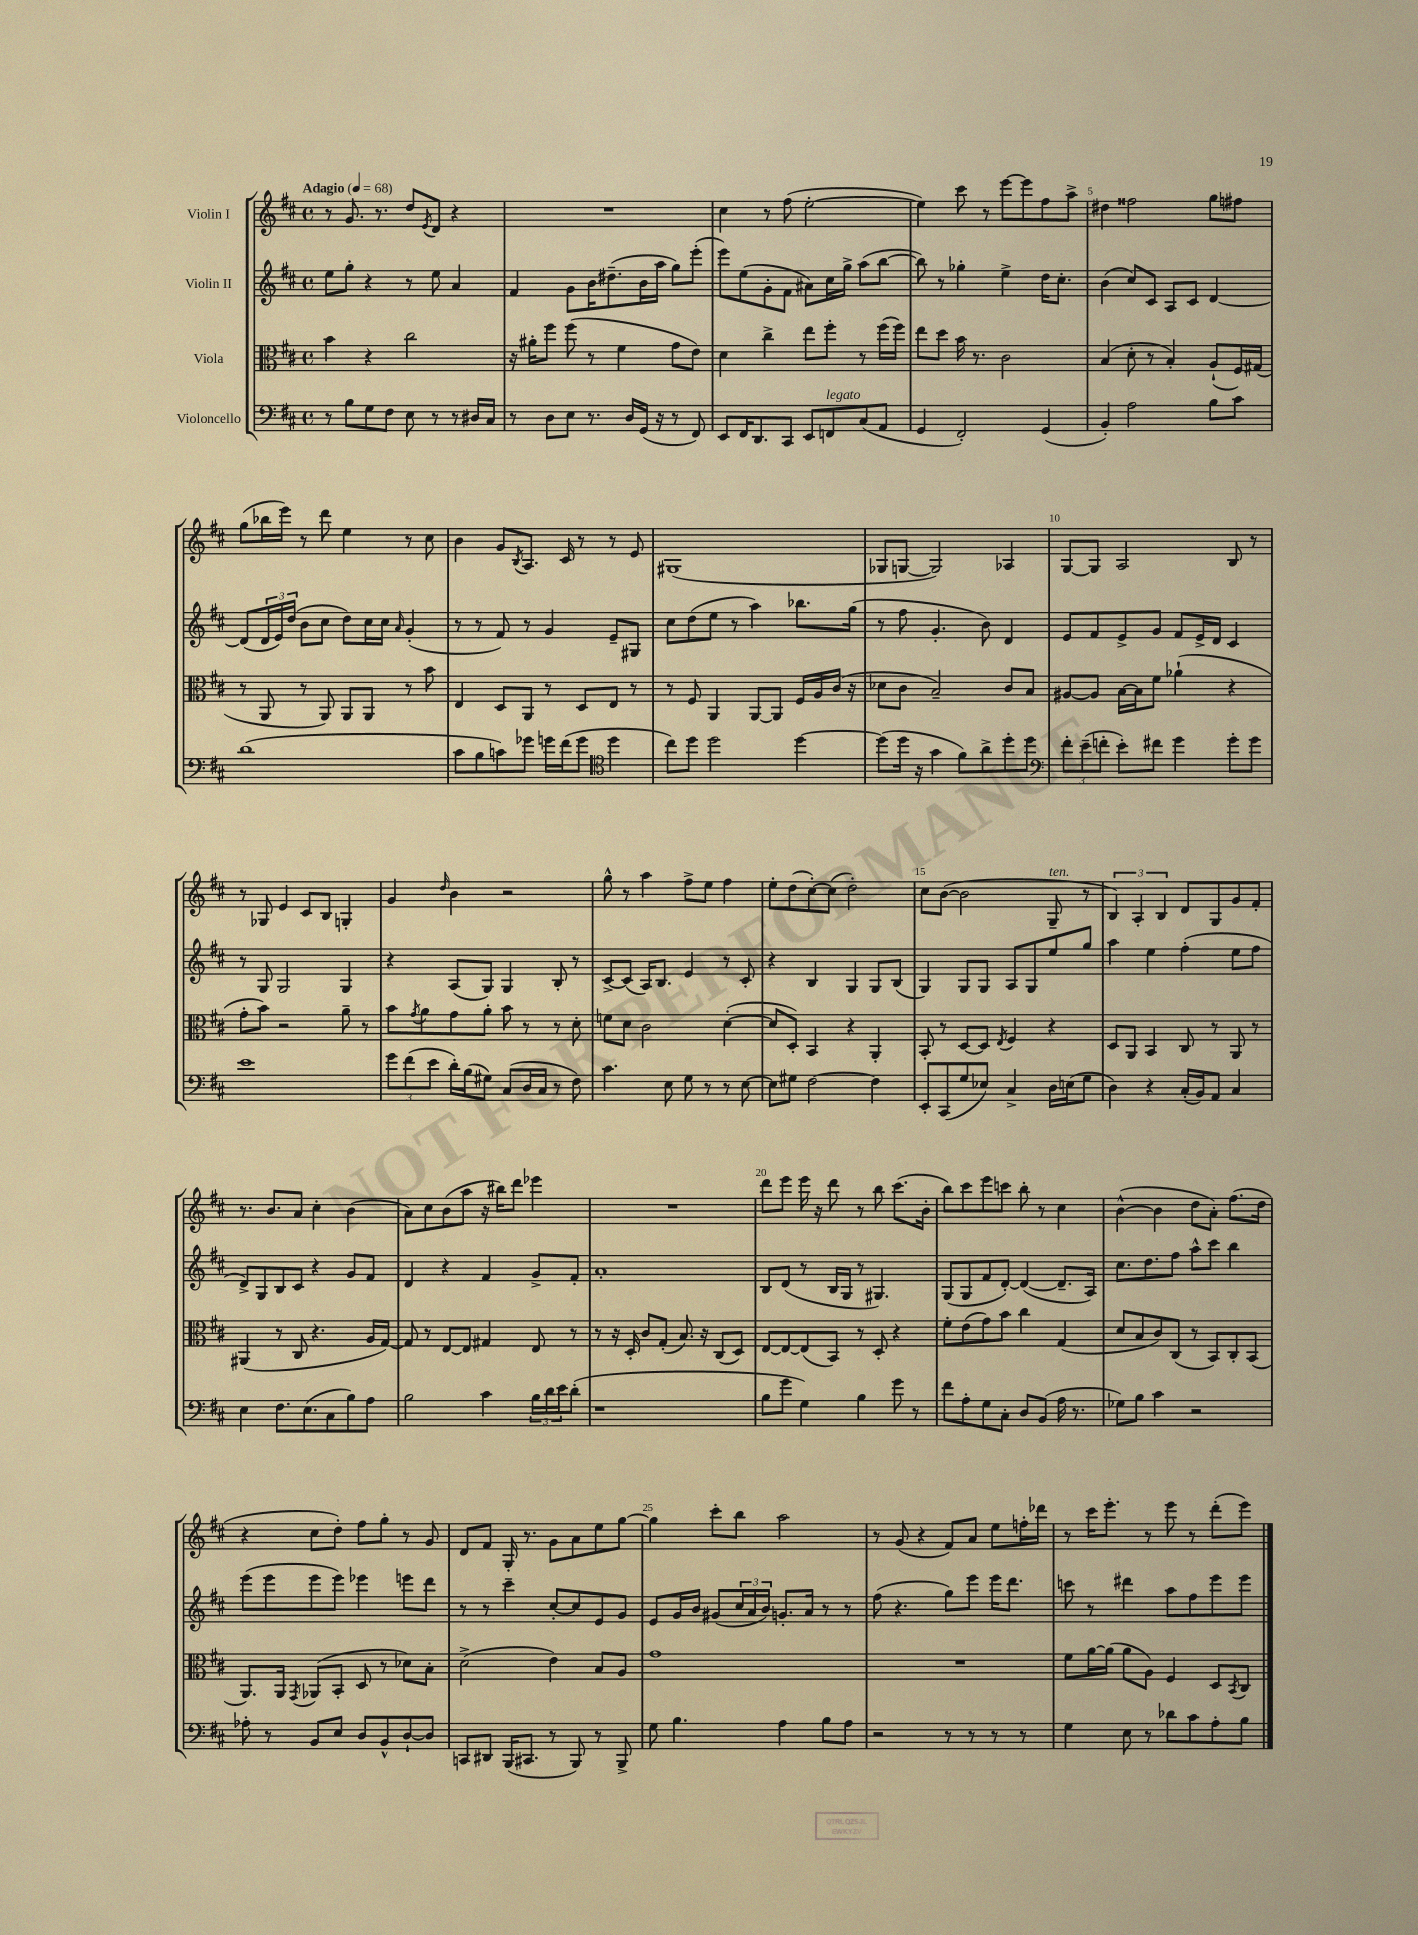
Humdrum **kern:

**kern	**kern	**kern	**kern
*part4	*part3	*part2	*part1
*staff4	*staff3	*staff2	*staff1
*I"Violoncello	*I"Viola	*I"Violin II	*I"Violin I
*clefF4	*clefC3	*clefG2	*clefG2
*k[f#c#]	*k[f#c#]	*k[f#c#]	*k[f#c#]
*M4/4	*M4/4	*M4/4	*M4/4
*met(c)	*met(c)	*met(c)	*met(c)
*MM68	*MM68	*MM68	*MM68
=1	=1	=1	=1
!	!	!	!LO:TX:a:B:t=Adagio
8r	4b\	8ee\L	8r
8B\L	.	8gg'\J	8.g/
8G\	4r	4r	.
.	.	.	8.r
8F#\J	.	.	.
8E\	2cc#\	8r	8dd/L
.	.	.	8qe/
8r	.	8ee\	8d/J
8r	.	4a/	4r
16D#X/LL	.	.	.
16C#/JJ	.	.	.
=2	=2	=2	=2
8r	16r	4f#/	1r
.	16a#X'\KL	.	.
8D\L	8ff#\J	.	.
8E\J	(8ff#\	8g\L	.
8.r	8r	16b\K	.
.	.	(8.dd#X~\	.
.	4f#\	.	.
16D/LL	.	.	.
(16GG/JJ	.	16b\L	.
16r	.	16aa\JJ	.
8r	8g\L	8gg\L)	.
8FF#/)	8e\J)	(8eee'\J	.
=3	=3	=3	=3
8EE/L	4d\	8eee\L)	4cc#\
16FF#/K	.	(8ee\	.
8.DD/	.	.	.
.	4cc#^\	8g'\	8r
8CC#/J	.	8f#\J	(8ff#\
8EE/L	8ee\L	8a#X\L)	[2ee'\
!LO:TX:a:i:t=legato	!	!	!
8FFn/	8ff#'\J	16cc#\L	.
.	.	16gg^\JJ	.
(8C#/	8r	(8aa\L	.
8AA/J	(16ff#\LL	[8bb\J	.
.	16ff#\JJ)	.	.
=4	=4	=4	=4
4GG/	8ee\L	8bb\])	4ee\])
.	8dd\J	8r	.
2FF#'/)	16b\	4gg-X'\	8ccc#\
.	8.r	.	.
.	.	.	8r
.	2c#\	4ee^\	[8eee\L
.	.	.	8eee\]
(4GG/	.	16dd\KL	8ff#\
.	.	8.cc#'\J	.
.	.	.	8aa^\J
=5	=5	=5	=5
4BB'/)	(4B/	(4b\	4dd#X\
2A\	8d'\	8cc#/L)	2ff##X\
.	8r	8c#/J	.
.	4B'/)	8A/L	.
.	.	8c#/J	.
8B\L	(8A`/L	[4d/	8gg\L
8c#\J	16F#/L)	.	8ff#X\J
.	(16G#X/JJ	.	.
!!LO:LB:g=z
=6	=6	=6	=6
(1d	8r	(8d/L]	(8gg\L
.	8AA/	24d/L	16bb-X\L
.	.	24e/)	.
.	.	.	16eee\JJ)
.	.	(24dd/JJ	.
.	8r	8b\L	8r
.	8AA/)	8cc#\J	8ddd\
.	8AA/L	8dd\L)	4ee\
.	8AA/J	16cc#\L	.
.	.	16cc#\JJ	.
.	.	16qqa/	.
.	8r	(4g'/	8r
.	8b\	.	8cc#\
=7	=7	=7	=7
8c#\L	4E/	8r	4b\
8B\	.	8r	.
8cn\)	8D/L	8f#/)	8g/L
.	.	.	8qB/
8g-X\J	8AA/J	8r	8.A/J
16gn\LL	8r	4g/	.
(16f#\J	.	.	16c#/
8g\J	8D/L	.	8r
*clefC4	*	*	*
4dd\	8E/J	8e~/L	8r
.	8r	8G#X/J	8e/
=8	=8	=8	=8
8cc#\L)	8r	8cc#\L	(1G#X
8dd\J	8F#/	(8dd\	.
2dd\	4AA/	8ee\J	.
.	.	8r	.
.	[8AA/L	4aa\)	.
.	8AA/J]	.	.
[4dd\	16F#/LL	8.bb-X\L	.
.	16A/	.	.
.	(16c#/JJ	.	.
.	16r	(16gg\Jk	.
=9	=9	=9	=9
(8dd\L]	8d-X\L	8r	8G-X/L
16dd\Jk	8c#\J	8ff#\	[8Gn/J
16r	.	.	.
4g\	2B~/)	4.g'/	2G/])
8f#\L)	.	.	.
8a^\	.	8b\)	.
8dd'\	8c#/L	4d/	4A-X/
8dd\J	8B/J	.	.
=10	=10	=10	=10
*clefF4	*	*	*
12f#'\L	[8A#X/L	8e/L	[8G/L
(12e~\	.	.	.
.	8A#/J]	8f#/	8G/J]
12fn'\J	.	.	.
8e'\L)	[16B\LL	8e^/	2A/
.	16B\J]	.	.
8f#X\J	8f#\J	8g/J	.
4g\	(4a-X`\	8f#/L	.
.	.	16e^/L	.
.	.	16d/JJ	.
8g'\L	4r	4c#/	8B/
8g\J	.	.	8r
!!LO:LB:g=z
=11	=11	=11	=11
1e	8g'\L	8r	8r
.	8b\J)	8G/	8G-X/
.	2r	2G/	4e/
.	.	.	8c#/L
.	.	.	8B/J
.	8a~\	4G/	4Gn'/
.	8r	.	.
=12	=12	=12	=12
12g\L	8b\L	4r	4g/
(12f#\	.	.	.
.	8qg/	.	.
.	8a\	.	.
12e\J	.	.	.
.	.	.	16qqdd/
16d'\LL)	8g\	(8A/L	4b\
(16B\J	.	.	.
8G#X\J)	8a'\J	8G/J)	.
(8C#/L	8b\	4G/	2r
16D/L	8r	.	.
16C#/JJ	.	.	.
8r	8r	8B'/	.
8F#\)	8d'\	8r	.
=13	=13	=13	=13
4.c#\	8fn\L	[8c#^/L	8gg^^\
.	8d\J	(8c#/J]	8r
.	2c#\	16A/KL)	4aa\
.	.	8.B/J	.
8E\	.	.	.
8G\	.	4e/	8ff#^\L
8r	.	.	8ee\J
8r	([4d'\	8r	4ff#\
[8E\	.	8c#'/	.
=14	=14	=14	=14
8E\L]	8d/L]	4r	8ee'\L
8G#X\J	8D'/J)	.	(8dd\
[2F#\	4BB/	4B/	[8cc#'\)
.	.	.	(8cc#\J]
.	4r	4G/	2dd'\)
4F#\]	4AA'/	8G/L	.
.	.	(8B/J	.
=15	=15	=15	=15
8EE'/L	8BB'/	4G/)	8cc#\L
(8CC#/	8r	.	([8b\J
8G/	[8D/L	8G/L	2b\]
8E-X/J)	8D/J]	8G/J	.
.	8qE/	.	.
4C#^/	4F#/	8A/L	.
.	.	8G/	.
!	!	!	!LO:TX:a:i:t=ten.
16D\LL	4r	8ee/	8G~/
(16En\J	.	.	.
8G\J	.	8gg/J	8r
=16	=16	=16	=16
4D\)	8D/L	4aa\	6B/)
.	8AA/J	.	.
.	.	.	6A'/
4r	4BB/	4ee\	.
.	.	.	6B/
(16C#'/LL	8C#/	(4ff#'\	8d/L
16BB/J)	.	.	.
8AA/J	8r	.	8G/
4C#/	8AA/	8ee\L	8g/
.	8r	8ff#\J	8f#'/J
!!LO:LB:g=z
=17	=17	=17	=17
4E\	(4AA#X/	8d^/L)	8.r
.	.	8G/	.
.	.	.	8.b/L
8.F#\L	8r	8B/	.
.	8C#/	8c#/J	8a/J
(8.E\	.	.	.
.	4.r	4r	4cc#'\
8C#\	.	.	.
8B\)	.	8g/L	(4b\
8A\J	16A/LL	8f#/J	.
.	[16G/JJ)	.	.
=18	=18	=18	=18
2B\	8G/]	4d/	8a\L)
.	8r	.	8cc#\
.	[8E/L	4r	(8b\
.	8E/J]	.	8aa\J
4c#\	4G#X/	4f#/	16r
.	.	.	16bb#X\KL)
.	.	.	8ddd\J
24B\LL	8E/	8g^/L	4eee-X\
24d\	.	.	.
24e\J	.	.	.
(8d'\J	8r	8f#'/J	.
=19	=19	=19	=19
1r	8r	1a'	1r
.	16r	.	.
.	16D'/	.	.
.	8c#/L	.	.
.	(8G'/J	.	.
.	8.B/)	.	.
.	16r	.	.
.	(8C#/L	.	.
.	8D/J)	.	.
=20	=20	=20	=20
8B\L	[8E/L	8B/L	8ddd\L
8g\J	8E/_	(8d/J	8eee\J
4G\)	(8E/]	8r	16eee\
.	.	.	16r
.	8BB/J)	16B/LL	8ddd\
.	.	16G/JJ	.
4B\	8r	8r	8r
.	8D'/	4.G#X/)	8bb\
8g\	4r	.	(8.ccc#\L
8r	.	.	.
.	.	.	16b'\Jk
=21	=21	=21	=21
8f#\L	8f#'\L	(8G/L	8bb\L)
8A'\	(8e\	8G/	8ccc#\
8G\	8g\)	8f#/	8eee\
8C#'\J	8b\J	[8d'/J)	8cccn\J
8D/L	4cc#\	(4d/_	8bb'\
(8BB/J	.	.	8r
16A\	(4G/	8.d~/L]	4cc#\
8.r	.	.	.
.	.	16A/Jk)	.
=22	=22	=22	=22
8G-X\L)	8d/L	8.cc#\L	([4b^^\
8B\J	8B/	.	.
.	.	8.dd\	.
4c#\	8c#/)	.	4b\]
.	(8C#/J	8ff#\J	.
2r	8r	8aa^^\L	8dd\L
.	8BB/L)	8ccc#\J	8a'\J)
.	8C#'/	4bb\	(8.ff#\L
.	(8BB/J	.	.
.	.	.	16dd\Jk
!!LO:LB:g=z
=23	=23	=23	=23
8A-X'\	8.AA/L)	(8eee\L	4r
8r	.	8eee\	.
.	16AA/Jk	.	.
.	8qGG/	.	.
8BB/L	(8AA-X/L	8eee\	8cc#\L
8E/J	8BB'/J	8eee\J)	8dd'\J)
8D/L	8D/	4eee-X\	8ff#\L
8BB^^/	8r	.	8gg'\J
[8D`/	8d-X\L)	8eeen\L	8r
8D/J]	8B'\J	8ddd\J	8g/
=24	=24	=24	=24
8CCn/L	(2d^\	8r	8d/L
8DD#X/J	.	8r	8f#/J
(16BBB/KL	.	4ccc#~\	16G'/
8.CC#X/J	.	.	8.r
8r	4e\)	[8cc#'/L	8g\L
8BBB/)	.	8cc#/]	8a\
8r	8B/L	8e/	8ee\
8BBB^/	8A/J	8g/J	[8gg\J
=25	=25	=25	=25
8G\	1g	8e/L	4gg\]
4.B\	.	16g/L	.
.	.	16b/JJ	.
.	.	(8g#X/L	8ccc#'\L
.	.	24cc#/L	8bb\J
.	.	24a/	.
.	.	24b/JJ)	.
4A\	.	8.gn'/L	2aa\
.	.	16a/Jk	.
8B\L	.	8r	.
8A\J	.	8r	.
=26	=26	=26	=26
2r	1r	(8ff#\	8r
.	.	4.r	(8g/
.	.	.	4r
8r	.	8gg\L)	8f#/L)
8r	.	8eee\J	8a/J
8r	.	16eee\KL	8ee\L
.	.	8.ddd\J	.
8r	.	.	16ffn'\L
.	.	.	16ddd-X\JJ
=27	=27	=27	=27
4G\	8f#\L	8cccn\	8r
.	[16a\L	8r	16ccc#\KL
.	(16a\JJ]	.	8.eee'\J
8E\	8a\L	4ddd#X\	.
8r	8A\J)	.	8r
8d-X\L	4F#/	8aa\L	8eee\
8c#\	.	8ff#\	8r
8A'\	8D/L	8eee\	(8ddd'\L
.	8qBB/	.	.
8B\J	8C#/J	8eee\J	8eee\J)
==	==	==	==
*-	*-	*-	*-
